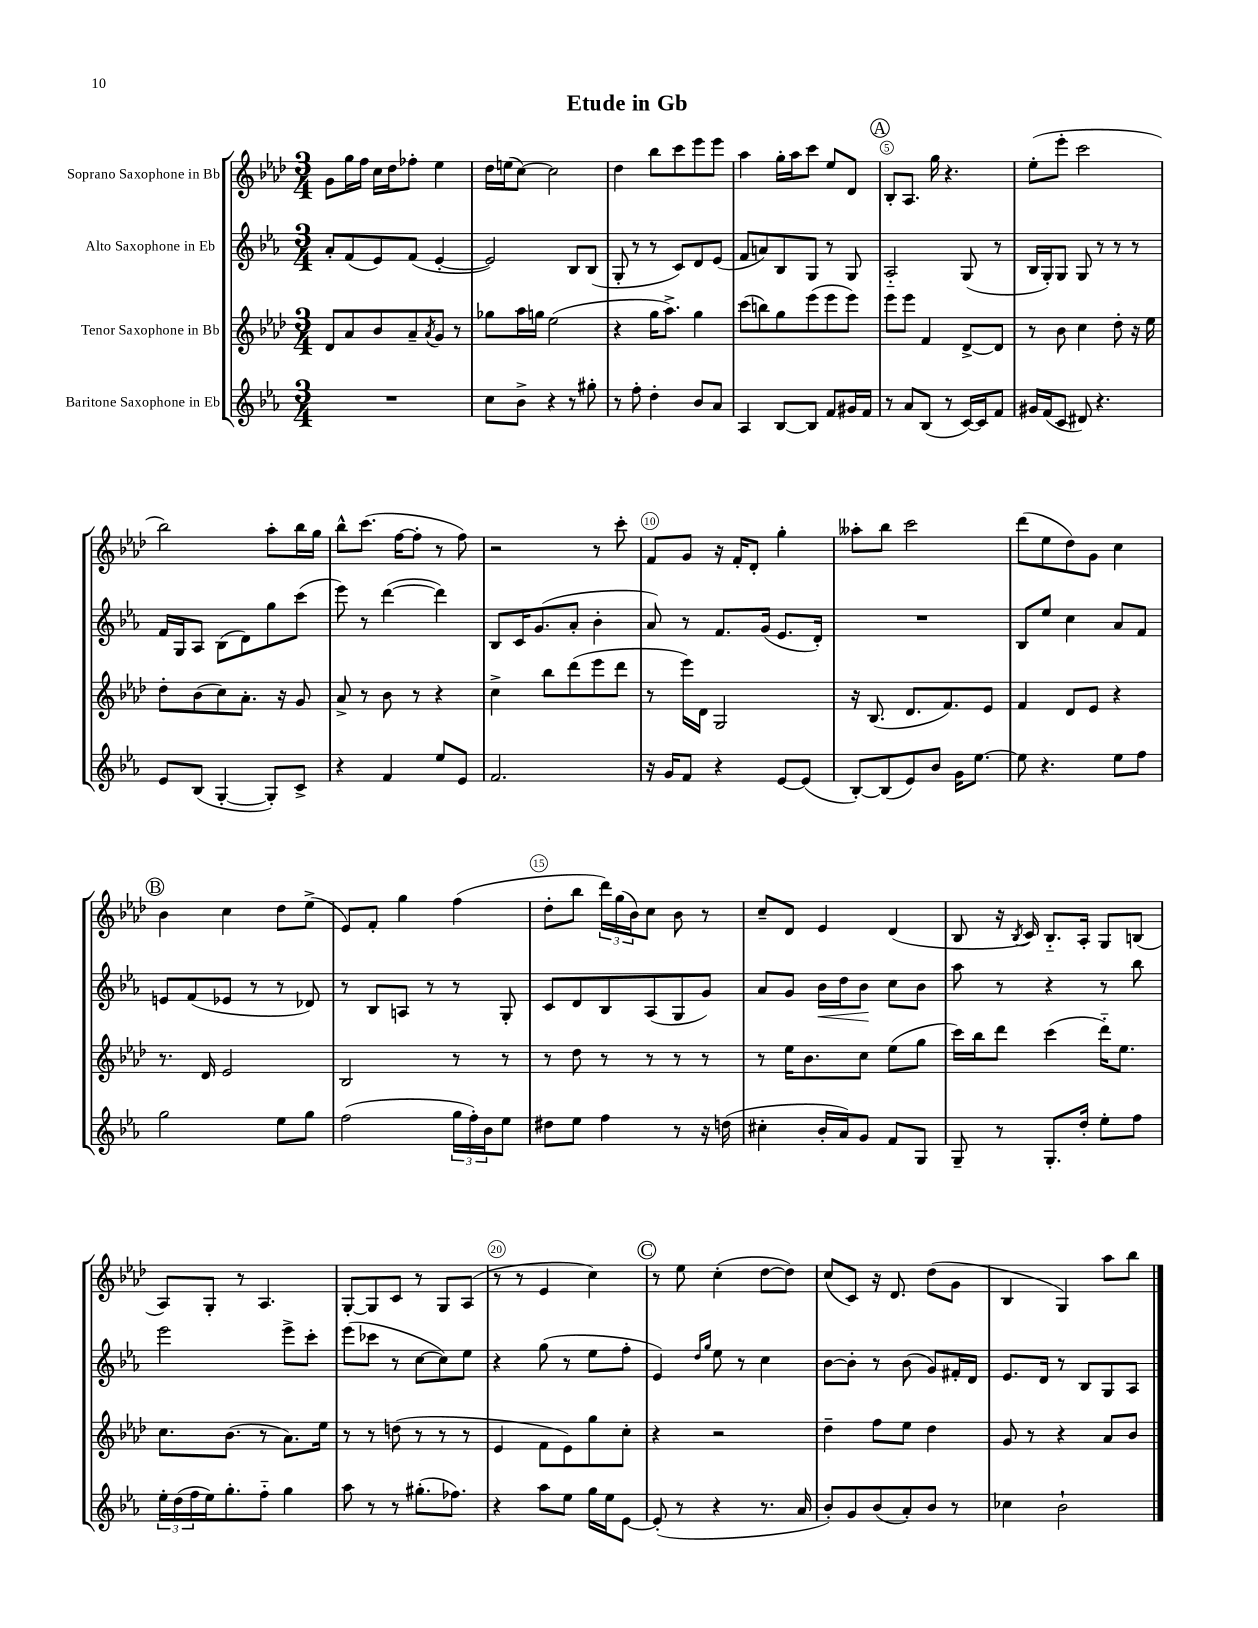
\header { title = "Etude in Gb" }
<<
\new StaffGroup <<
\new Staff = "s0" \with { instrumentName = "Soprano Saxophone in Bb" } {
    \clef treble \key aes \major \numericTimeSignature \time 3/4
    g'8 g''16 f''16 c''16 des''16 fes''8-. ees''4 |
    des''16 e''16( c''8~) c''2 |
    des''4 bes''8 c'''8 ees'''8 ees'''8 |
    aes''4 g''16-. aes''16 c'''8 ees''8 des'8 |
    \mark \markup { \circle "A" } bes8-. aes8. g''16 r4. |
    ees''8-.( ees'''8-. c'''2 |
    bes''2) aes''8-. bes''16 g''16 |
    bes''8-^ c'''8.( f''16~ f''8-. r8 f''8) |
    r2 r8 c'''8-. |
    f'8 g'8 r16 f'16-. des'8-. g''4-. |
    aeses''8-. bes''8 c'''2 |
    des'''8( ees''8 des''8) g'8 c''4 |
    \mark \markup { \circle "B" } bes'4 c''4 des''8 ees''8->( |
    ees'8) f'8-. g''4 f''4( |
    des''8-. bes''8 \tuplet 3/2 { des'''16) g''16( bes'16) } c''8 bes'8 r8 |
    c''8-- des'8 ees'4 des'4( |
    bes8 r16 \acciaccatura { bes8 } c'16) bes8.-_ aes16-. g8 b8( |
    aes8) g8-. r8 aes4. |
    g8~-. g8 c'8 r8 g8 aes8( |
    r8 r8 ees'4 c''4) |
    \mark \markup { \circle "C" } r8 ees''8 c''4-.( des''8~ des''8) |
    c''8( c'8) r16 des'8. des''8( g'8 |
    bes4 g4) aes''8 bes''8 \bar "|." |
}
\new Staff = "s1" \with { instrumentName = "Alto Saxophone in Eb" } {
    \clef treble \key ees \major \numericTimeSignature \time 3/4
    aes'8-. f'8( ees'8) f'8( ees'4~-. |
    ees'2) bes8 bes8( |
    g8-. r8 r8 c'8) d'8 ees'8( |
    f'8 a'8) bes8 g8 r8 g8 |
    \mark \markup { \circle "A" } aes2-_ g8( r8 |
    bes16 g16-.) g8 g8 r8 r8 r8 |
    f'16 g16 aes8 bes8( d'8) g''8 c'''8( |
    ees'''8) r8 d'''4~( d'''4) |
    bes8 c'16 g'8.( aes'8-. bes'4-. |
    aes'8) r8 f'8. g'16( ees'8. d'16-.) |
    R2. |
    bes8 ees''8 c''4 aes'8 f'8 |
    \mark \markup { \circle "B" } e'8 f'8( ees'8 r8 r8 des'8) |
    r8 bes8 a8 r8 r8 g8-. |
    c'8 d'8 bes8 aes8( g8 g'8) |
    aes'8 g'8 bes'16\< d''16 bes'8\! c''8 bes'8 |
    aes''8 r8 r4 r8 bes''8 |
    ees'''2 ees'''8-> c'''8-. |
    ees'''8( ces'''8 r8 c''8~ c''8) ees''8 |
    r4 g''8( r8 ees''8 f''8-. |
    \mark \markup { \circle "C" } ees'4) \grace { d''16 g''16 } ees''8 r8 c''4 |
    bes'8~ bes'8-. r8 bes'8( g'8) fis'16-. d'16 |
    ees'8. d'16 r8 bes8 g8 aes8 \bar "|." |
}
\new Staff = "s2" \with { instrumentName = "Tenor Saxophone in Bb" } {
    \clef treble \key aes \major \numericTimeSignature \time 3/4
    des'8 aes'8 bes'8 aes'8-- \acciaccatura { aes'8 } g'8 r8 |
    ges''8 aes''16 g''16 ees''2( |
    r4 g''16 aes''8.->) g''4 |
    c'''8( b''8) g''8 ees'''8( ees'''8 ees'''8) |
    \mark \markup { \circle "A" } ees'''8 ees'''8 f'4 des'8~-> des'8 |
    r8 bes'8 c''4 des''8-. r16 ees''16 |
    des''8-. bes'8( c''8) aes'8.-. r16 g'8 |
    aes'8-> r8 bes'8 r8 r4 |
    c''4-> bes''8 des'''8( ees'''8 des'''8 |
    r8 ees'''16) des'16 g2 |
    r16 bes8.( des'8. f'8.) ees'8 |
    f'4 des'8 ees'8 r4 |
    \mark \markup { \circle "B" } r8. des'16 ees'2 |
    bes2 r8 r8 |
    r8 des''8 r8 r8 r8 r8 |
    r8 ees''16 bes'8. c''8 ees''8( g''8 |
    c'''16) bes''16 des'''8 c'''4( des'''16-_) ees''8. |
    c''8. bes'8.( r8 aes'8.) ees''16 |
    r8 r8 d''8( r8 r8 r8 |
    ees'4 f'8 ees'8) g''8 c''8-. |
    \mark \markup { \circle "C" } r4 r2 |
    des''4-- f''8 ees''8 des''4 |
    g'8 r8 r4 aes'8 bes'8 \bar "|." |
}
\new Staff = "s3" \with { instrumentName = "Baritone Saxophone in Eb" } {
    \clef treble \key ees \major \numericTimeSignature \time 3/4
    R2. |
    c''8 bes'8-> r4 r8 gis''8-. |
    r8 f''8-. d''4-. bes'8 aes'8 |
    aes4 bes8~ bes8 f'8 gis'16 f'16 |
    \mark \markup { \circle "A" } r8 aes'8 bes8( r8 c'16~) c'16 f'8 |
    gis'16 f'16( c'8 dis'8) r4. |
    ees'8 bes8( g4~-. g8-.) c'8-> |
    r4 f'4 ees''8 ees'8 |
    f'2. |
    r16 g'16 f'8 r4 ees'8~ ees'8( |
    bes8~-.) bes8( ees'8) bes'8 g'16 ees''8.~ |
    ees''8 r4. ees''8 f''8 |
    \mark \markup { \circle "B" } g''2 ees''8 g''8 |
    f''2( \tuplet 3/2 { g''16 f''16-.) bes'16 } ees''8 |
    dis''8 ees''8 f''4 r8 r16 d''16( |
    cis''4-. bes'16-. aes'16) g'8 f'8 g8 |
    g8-- r8 g8.-. d''16-. ees''8-. f''8 |
    \tuplet 3/2 { ees''16-. d''16( f''16 } ees''16) g''8.-. f''8-_ g''4 |
    aes''8 r8 r8 gis''8.-.( fes''8.) |
    r4 aes''8 ees''8 g''16 ees''16 ees'8~ |
    \mark \markup { \circle "C" } ees'8-.( r8 r4 r8. aes'16 |
    bes'8-.) g'8 bes'8( aes'8-.) bes'8 r8 |
    ces''4 bes'2-! \bar "|." |
}
>>
>>
\layout { \context { \Score \override BarNumber.break-visibility = ##(#f #t #t) barNumberVisibility = #(every-nth-bar-number-visible 5) \override BarNumber.stencil = #(make-stencil-circler 0.1 0.3 ly:text-interface::print) } }
